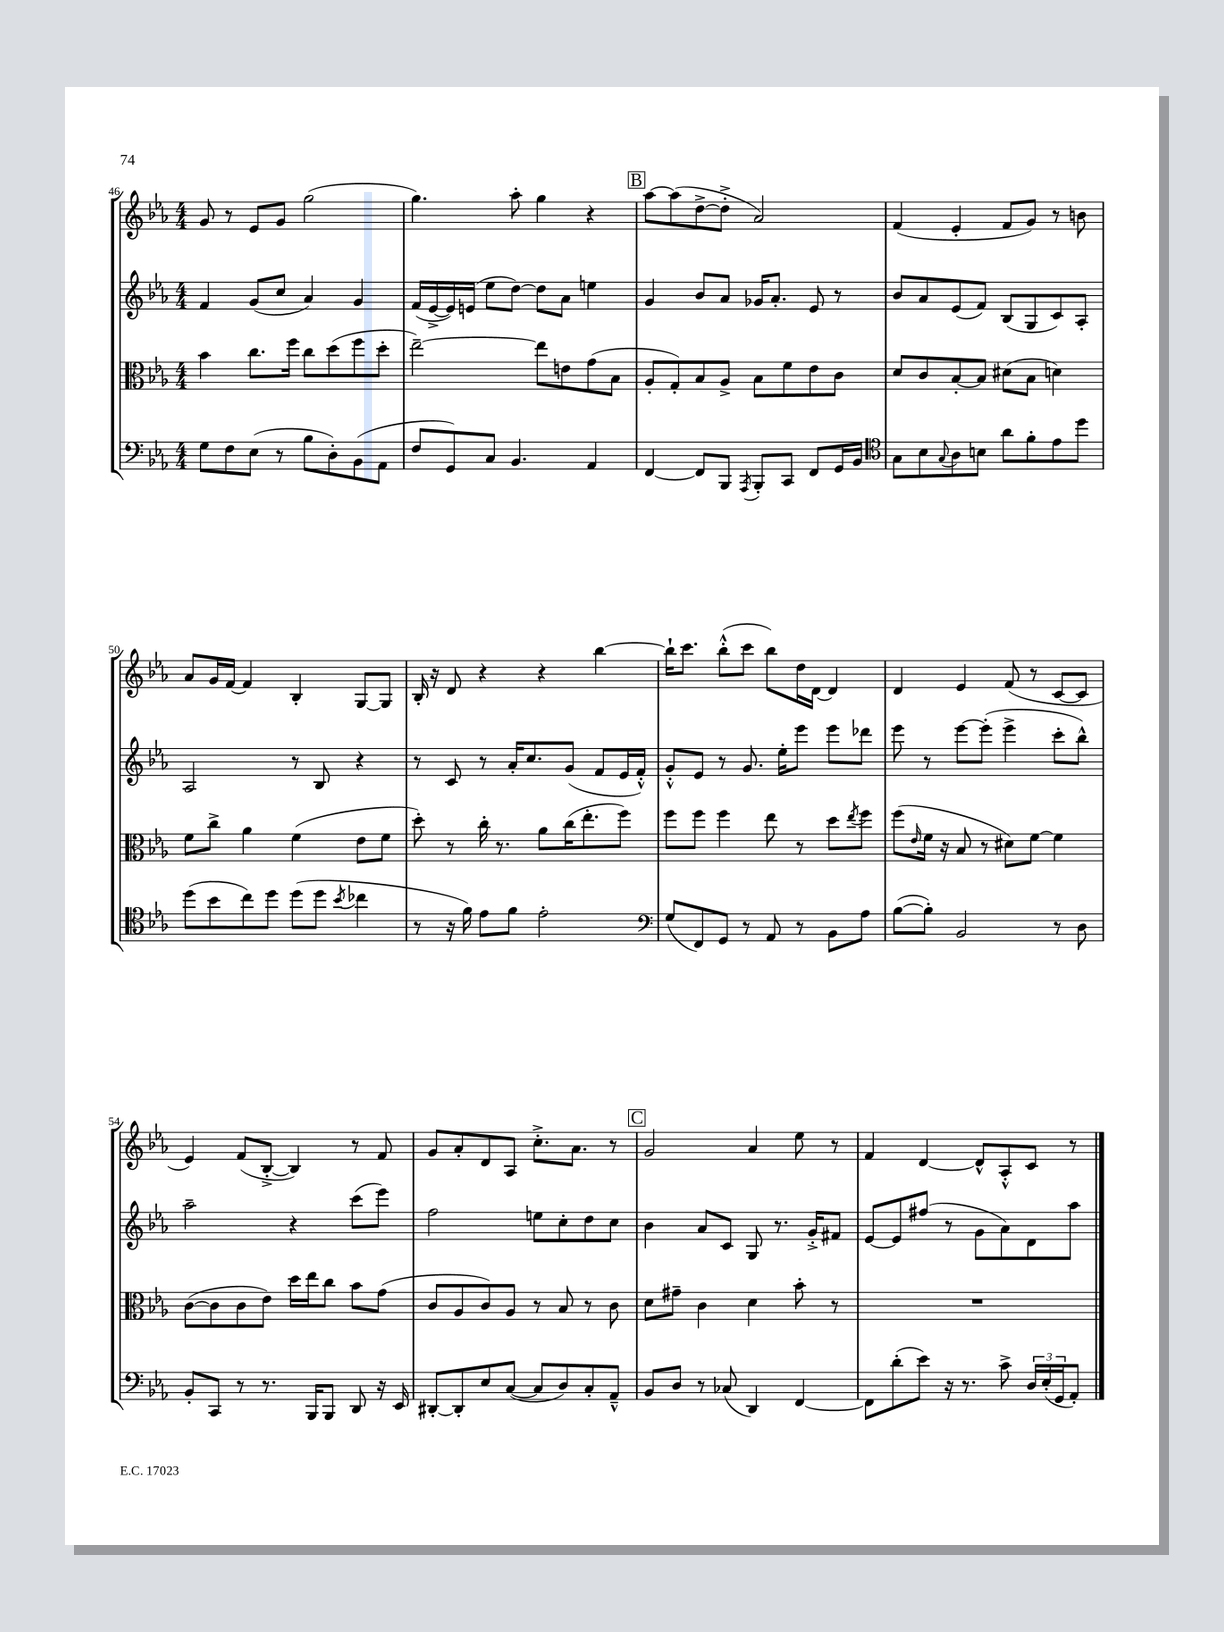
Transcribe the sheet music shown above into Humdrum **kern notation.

**kern	**kern	**kern	**kern
*part4	*part3	*part2	*part1
*staff4	*staff3	*staff2	*staff1
*clefF4	*clefC3	*clefG2	*clefG2
*k[b-e-a-]	*k[b-e-a-]	*k[b-e-a-]	*k[b-e-a-]
*M4/4	*M4/4	*M4/4	*M4/4
=46	=46	=46	=46
8G\L	4b-\	4f/	8g/
8F\	.	.	8r
(8E-\J	8.cc\L	(8g/L	8e-/L
8r	.	8cc/J	8g/J
.	16ff\Jk	.	.
8B-\L	8cc\L	4a-/)	(2gg\
8D'\)	(8dd\	.	.
(8BB-\	8ff\	4g/	.
8AA-\J	8dd'\J	.	.
=47	=47	=47	=47
8F/L	[2ee-~\)	(16f/LL	4.gg\)
.	.	[16e-^/	.
8GG/)	.	16e-/])	.
.	.	(16en/JJ	.
8C/J	.	8ee-\L	.
4.BB-/	.	[8dd\J)	8aa-'\
.	8ee-\L]	8dd\L]	4gg\
.	8en\	8a-\J	.
4AA-/	(8g\	4een\	4r
.	8B-\J	.	.
!!LO:REH:place=s1:t=B
=48	=48	=48	=48
[4FF/	8A-'/L	4g/	[8aa-\L
.	8G'/)	.	(8aa-\]
8FF/L]	8B-/	8b-/L	[8dd^\
8BBB-/J	8A-^/J	8a-/J	8dd'^\J]
8qAAA-/	.	.	.
8BBB-'/L	8B-\L	16g-X/KL	2a-/)
.	.	8.a-'/J	.
8CC/J	8f\	.	.
8FF/L	8e-\	8e-/	.
16GG/L	8c\J	8r	.
16BB-/JJ	.	.	.
=49	=49	=49	=49
*clefC4	*	*	*
8G\L	8d/L	8b-/L	(4f/
8B-\	8c/	8a-/	.
8qqG/	.	.	.
8A-\	[8B-'/	(8e-/	4e-'/
8Bn\J	8B-/J]	8f/J)	.
8a-\L	(8d#X\L	(8B-/L	8f/L
8f'\	8B-\J	8G/	8g/J)
8e-\	4dn\)	8c/)	8r
8dd\J	.	8A-'/J	8bn\
!!LO:LB:g=z
=50	=50	=50	=50
(8dd\L	8f\L	2A-/	8a-/L
8b-\	8cc^\J	.	16g/L
.	.	.	[16f/JJ
8cc\)	4a-\	.	4f/]
8dd\J	.	.	.
(8dd\L	(4f\	8r	4B-'/
8dd\J	.	8B-/	.
8qb-/	.	.	.
4cc-X\	8e-\L	4r	[8G/L
.	8f\J	.	8G/J]
=51	=51	=51	=51
8r	8dd'\)	8r	16B-'/
.	.	.	16r
16r	8r	8c/	8d/
16f\)	.	.	.
8e-\L	16cc'\	8r	4r
.	8.r	.	.
8f\J	.	16a-'/KL	.
.	.	8.cc/	.
2e-'\	8a-\L	.	4r
.	(16cc\K	(8g/J	.
.	8.ee-'\	.	.
.	.	8f/L	[4bb-\
.	8ff\J)	16e-/L	.
.	.	16f'^^/JJ)	.
=52	=52	=52	=52
*clefF4	*	*	*
(8G/L	8ff\L	8g'^^/L	16bb-`\KL]
.	.	.	8.ccc\J
8FF/)	8ff\J	8e-/J	.
8GG/J	4ff\	8r	(8bb-'^^\L
8r	.	8.g/	8ccc\J
8AA-/	8ee-\	.	8bb-\L)
.	.	16ee-'\KL	.
8r	8r	8eee-\J	16dd\L
.	.	.	[16d\JJ
8BB-\L	8dd\L	8eee-\L	4d/]
.	8qee-/	.	.
8A-\J	8ff\J	8ddd-X\J	.
=53	=53	=53	=53
([8B-\L	(8ff\L	8eee-\	4d/
.	16qqe-/	.	.
8B-'\J])	16f\Jk	8r	.
.	16r	.	.
2BB-/	8B-/	[8eee-\L	4e-/
.	8r	(8eee-'\J]	.
.	8d#X\L)	4eee-^\	(8f/
.	[8f\J	.	8r
8r	4f\]	8ccc'\L	[8c/L
8D\	.	8bb-^^\J)	8c/J]
!!LO:LB:g=z
=54	=54	=54	=54
8BB-'/L	([8c\L	2aa-~\	4e-/)
8CC/J	8c\]	.	.
8r	8c\	.	(8f/L
8.r	8e-\J)	.	[8B-'^/J
.	16dd\LL	4r	4B-/])
16BBB-/KL	16ee-\J	.	.
8BBB-/J	8cc\J	.	.
8DD/	8b-\L	(8ccc\L	8r
16r	(8g\J	8eee-\J)	8f/
16EE-/	.	.	.
=55	=55	=55	=55
[8DD#X'/L	8c/L	2ff\	8g/L
8DD#'/]	8A-/	.	8a-'/
8E-/	8c/)	.	8d/
([8C/J	8A-/J	.	8A-/J
8C/L]	8r	8een\L	8.cc'^\L
8D/)	8B-/	8cc'\	.
.	.	.	8.a-\J
8C'/	8r	8dd\	.
8AA-~^^/J	8c\	8cc\J	8r
!!LO:REH:place=s1:t=C
=56	=56	=56	=56
8BB-/L	8d\L	4b-\	2g/
8D/J	8g#X~\J	.	.
8r	4c\	8a-/L	.
(8C-X/	.	8c/J	.
4DD/)	4d\	8G/	4a-/
.	.	8.r	.
[4FF/	8b-'\	.	8ee-\
.	.	16g'^/KL	.
.	8r	8f#X/J	8r
=57	=57	=57	=57
8FF\L]	1r	[8e-/L	4f/
(8d'\	.	8e-/]	.
8e-\J)	.	(8ff#X/J	[4d/
16r	.	8r	.
8.r	.	.	.
.	.	8g\L	8d^^/L]
8c^\	.	8a-\)	8A-'^^/
24D/LL	.	8d\	8c/J
(24E-'/	.	.	.
24GG/J	.	.	.
8AA-'/J)	.	8aa-\J	8r
==	==	==	==
*-	*-	*-	*-
